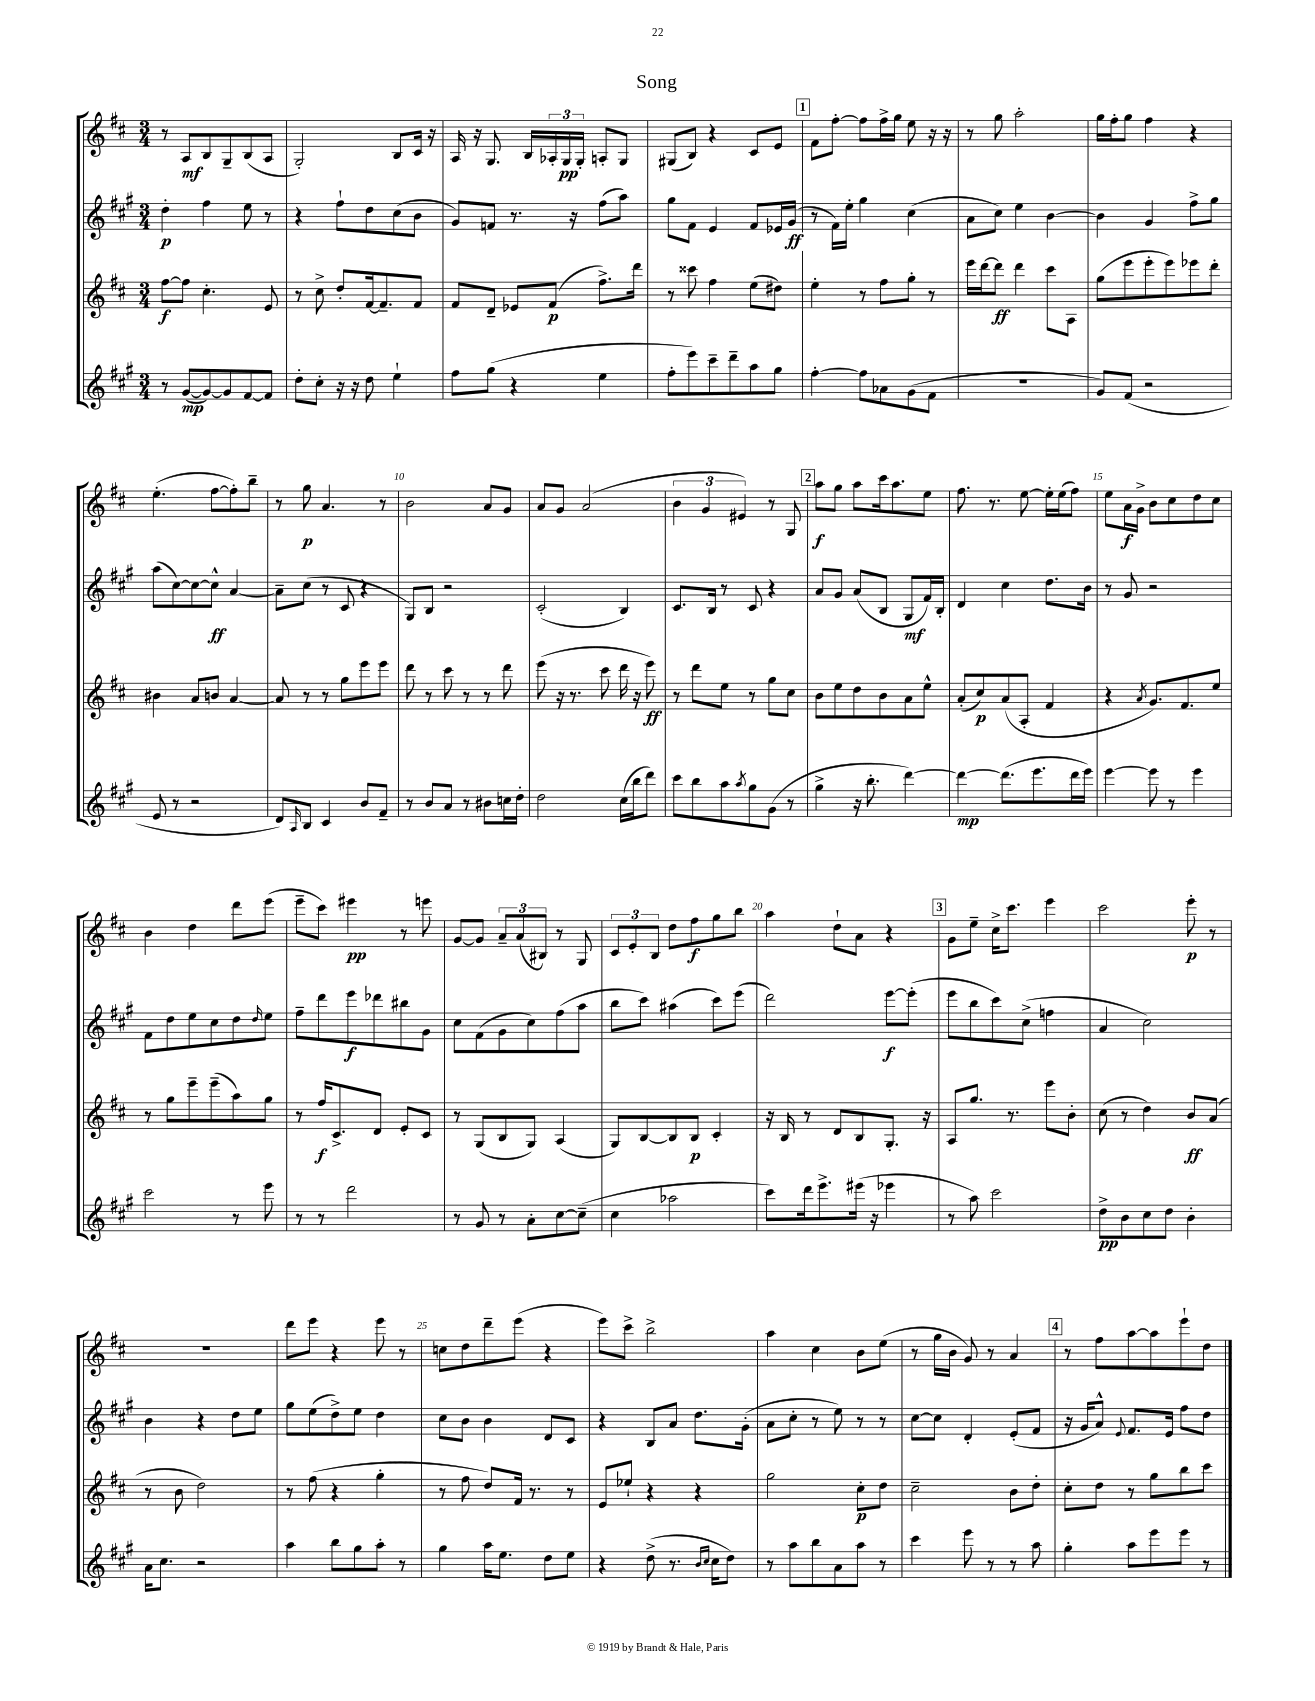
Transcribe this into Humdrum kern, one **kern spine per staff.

**kern	**kern	**kern	**kern
*staff4	*staff3	*staff2	*staff1
*clefG2	*clefG2	*clefG2	*clefG2
*k[f#c#g#]	*k[f#c#]	*k[f#c#g#]	*k[f#c#]
*M3/4	*M3/4	*M3/4	*M3/4
8r	[8ff#	4dd'	8r
([8g#	8ff#]	.	8A
8g#_)	4.cc#'	4ff#	8B
8g#]	.	.	8G~
[8f#	.	8ee	(8B
8f#]	8e	8r	8A
=	=	=	=
8dd'	8r	4r	2G')
8cc#'	8cc#^	.	.
16r	8dd'	8ff#`	.
16r	.	.	.
8dd	[16f#	8dd	.
.	8.f#~]	.	.
4ee`	.	(8cc#	8B
.	8f#	8b	16c#
.	.	.	16r
=	=	=	=
8ff#	8f#	8g#)	16A
.	.	.	16r
(8gg#	8d~	8f	8.G
4r	8e-	8.r	.
.	.	.	16B
.	(8f#	.	24A-'
.	.	.	24G
.	.	16r	.
.	.	.	24G'
4ee	8.ff#^)	(8ff#	8A'
.	.	8aa)	8G
.	16ddd	.	.
=	=	=	=
8ff#'	8r	8gg#	(8G#
8eee)	8ccc##	8f#	8B)
8ccc#~	4ff#	4e	4r
8ddd~	.	.	.
8aa	(8ee	8f#	8c#
8gg#	8dd#)	16e-	8e
.	.	(16g#	.
=	=	=	=
[4ff#'	4ee'	8r	8f#
.	.	16f#)	[8ff#'
.	.	16ee'	.
8ff#]	8r	4gg#	8ff#]
8a-	8ff#	.	16ff#^
.	.	.	16gg
(8g#	8gg'	(4cc#	8ee
8f#	8r	.	16r
.	.	.	16r
=	=	=	=
2.r	16eee	8a	8r
.	[16ddd	.	.
.	8ddd]	8cc#)	8gg
.	4ddd	4ee	2aa'
.	8ccc#	[4b	.
.	8A	.	.
=	=	=	=
8g#)	(8gg	4b]	16gg
.	.	.	16ff#'
(8f#	8eee	.	8gg
2r	8eee'	4g#	4ff#
.	8eee)	.	.
.	8eee-	8ff#^	4r
.	8ddd'	8gg#	.
=	=	=	=
8e	4b#	(8aa	(4.ee'
8r	.	[8cc#)	.
2r	8a	8cc#_	.
.	8b	8cc#^^]	[8ff#
.	[4a	[4a	8ff#'])
.	.	.	8bb~
=	=	=	=
8d)	8a]	8a~]	8r
16qqA	.	.	.
8B	8r	(8cc#	8gg
4c#	8r	8r	4.a
.	8gg	8c#	.
8b	8eee	4r	.
8f#~	8eee	.	8r
=	=	=	=
8r	8ddd	8G#)	2b
8b	8r	8B	.
8a	8ccc#	2r	.
8r	8r	.	.
8b#	8r	.	8a
16cc	8ddd	.	8g
16dd'	.	.	.
=	=	=	=
2dd	(8eee	(2c#'	8a
.	16r	.	8g
.	8.r	.	.
.	.	.	(2a
.	8ccc#	.	.
(16cc#	16ddd	4B)	.
16bb	16r	.	.
8ddd)	8eee)	.	.
=	=	=	=
8ccc#	8r	8.c#	6b
8bb	8ddd	.	.
.	.	.	6g
.	.	16B	.
8aa	8ee	8r	.
.	.	.	6e#)
8qaa	.	.	.
8gg#	8r	8c#	.
(8g#	8gg	4r	8r
8r	8cc#	.	8G
=	=	=	=
4gg#^	8b	8a	8aa
.	8ee	8g#	8gg
16r	8dd	(8a	8aa
8.bb'	.	.	.
.	8b	8B	16ccc#
.	.	.	8.aa
[4ddd)	8a	8G#	.
.	8ee^^	16f#)	8ee
.	.	16B'	.
=	=	=	=
4ddd_	(8a'	4d	8.ff#
.	8cc#)	.	.
.	.	.	8.r
(8.ddd]	(8a	4cc#	.
.	8A'	.	[8ee
8.eee	.	.	.
.	4f#	8.dd	16ee']
.	.	.	(16ee
16ddd	.	.	8ff#)
16eee)	.	16b	.
=	=	=	=
[4eee	4r	8r	8ee
.	.	8g#	16a
.	.	.	16g^
.	8qa	.	.
8eee]	8.g)	2r	8b
8r	.	.	8cc#
.	8.f#	.	.
4eee	.	.	8dd
.	8ee	.	8cc#
=	=	=	=
2ccc#	8r	8f#	4b
.	8gg	8dd	.
.	8eee~	8ee	4dd
.	(8eee~	8cc#	.
8r	8aa)	8dd	8ddd
.	.	16qqdd	.
8eee	8gg	8ee	(8eee
=	=	=	=
8r	8r	8ff#~	8eee~
8r	16ff#	8ddd	8ccc#)
.	8.c#^	.	.
2ddd	.	8eee	4eee#
.	8d	8ddd-	.
.	8e'	8bb#	8r
.	8c#	8g#	8eee
=	=	=	=
8r	8r	8cc#	[8g
8g#	(8G	(8f#	8g]
8r	8B	8g#	12a~
.	.	.	(12a
8a'	8G)	8cc#)	.
.	.	.	12B#)
[8cc#	(4A	(8ff#	8r
(8cc#~]	.	8aa	8G
=	=	=	=
4cc#	8G)	8bb	12c#
.	.	.	12e'
.	[8B	8ccc#)	.
.	.	.	12B
2aa-	8B]	(4aa#	8dd
.	8B	.	8ff#
.	4c#'	8ccc#)	8gg
.	.	(8eee	8bb
=	=	=	=
8ccc#)	16r	2ddd)	4aa
.	16B	.	.
16ddd	8r	.	.
8.eee^	.	.	.
.	8d	.	8dd`
(16eee#	8B	.	8a
16r	.	.	.
4eee-	8.G'	[8eee	4r
.	.	(8eee']	.
.	16r	.	.
=	=	=	=
8r	8A	8eee	8g
8aa)	8.gg	8bb	8ee~
2ccc#	.	8ccc#)	16cc#^
.	8.r	.	8.ccc#
.	.	(8cc#^	.
.	8eee	4ff	4eee
.	8b'	.	.
=	=	=	=
8dd^	(8cc#	4a	2ccc#
8b	8r	.	.
8cc#	4dd)	2cc#)	.
8dd	.	.	.
4b'	8b	.	8eee'
.	(8a	.	8r
=	=	=	=
16a	8r	4b	2.r
8.cc#	.	.	.
.	8b	.	.
2r	2dd)	4r	.
.	.	8dd	.
.	.	8ee	.
=	=	=	=
4aa	8r	8gg#	8ddd
.	(8ff#	(8ee	8eee
8bb	4r	8dd^)	4r
8gg#	.	8ee	.
8aa'	4gg'	4dd	8eee
8r	.	.	8r
=	=	=	=
4gg#	8r	8cc#	8cc
.	8ff#	8b	8dd
16aa	8dd)	4b	8ddd~
8.ee	.	.	.
.	16f#	.	(8eee
.	8.r	.	.
8dd	.	8d	4r
8ee	8r	8c#	.
=	=	=	=
4r	8e	4r	8eee)
.	8ee-`	.	8ccc#^
(8dd^	4r	8B	2bb^
8.r	.	8a	.
.	4r	8.dd	.
16qqb	.	.	.
16qqcc#	.	.	.
16cc#	.	.	.
8dd)	.	.	.
.	.	(16g#'	.
=	=	=	=
8r	2gg	8a	4aa
8aa	.	8cc#'	.
8bb	.	8r	4cc#
8a	.	8ee)	.
8aa	8cc#'	8r	8b
8r	8dd	8r	(8ee
=	=	=	=
4ccc#	2cc#~	[8cc#	8r
.	.	8cc#]	16gg
.	.	.	16b
8eee	.	4d'	8g)
8r	.	.	8r
8r	8b	(8e'	4a
8aa	8dd'	8f#	.
=	=	=	=
4gg#'	8cc#'	16r	8r
.	.	16g#	.
.	8dd	8a^^)	8ff#
.	.	8qqe	.
8aa	8r	8.f#	[8aa
8eee	8gg	.	8aa]
.	.	16e	.
8eee	8bb	8ff#	8eee`
8r	8ccc#	8dd	8dd
==	==	==	==
*-	*-	*-	*-
